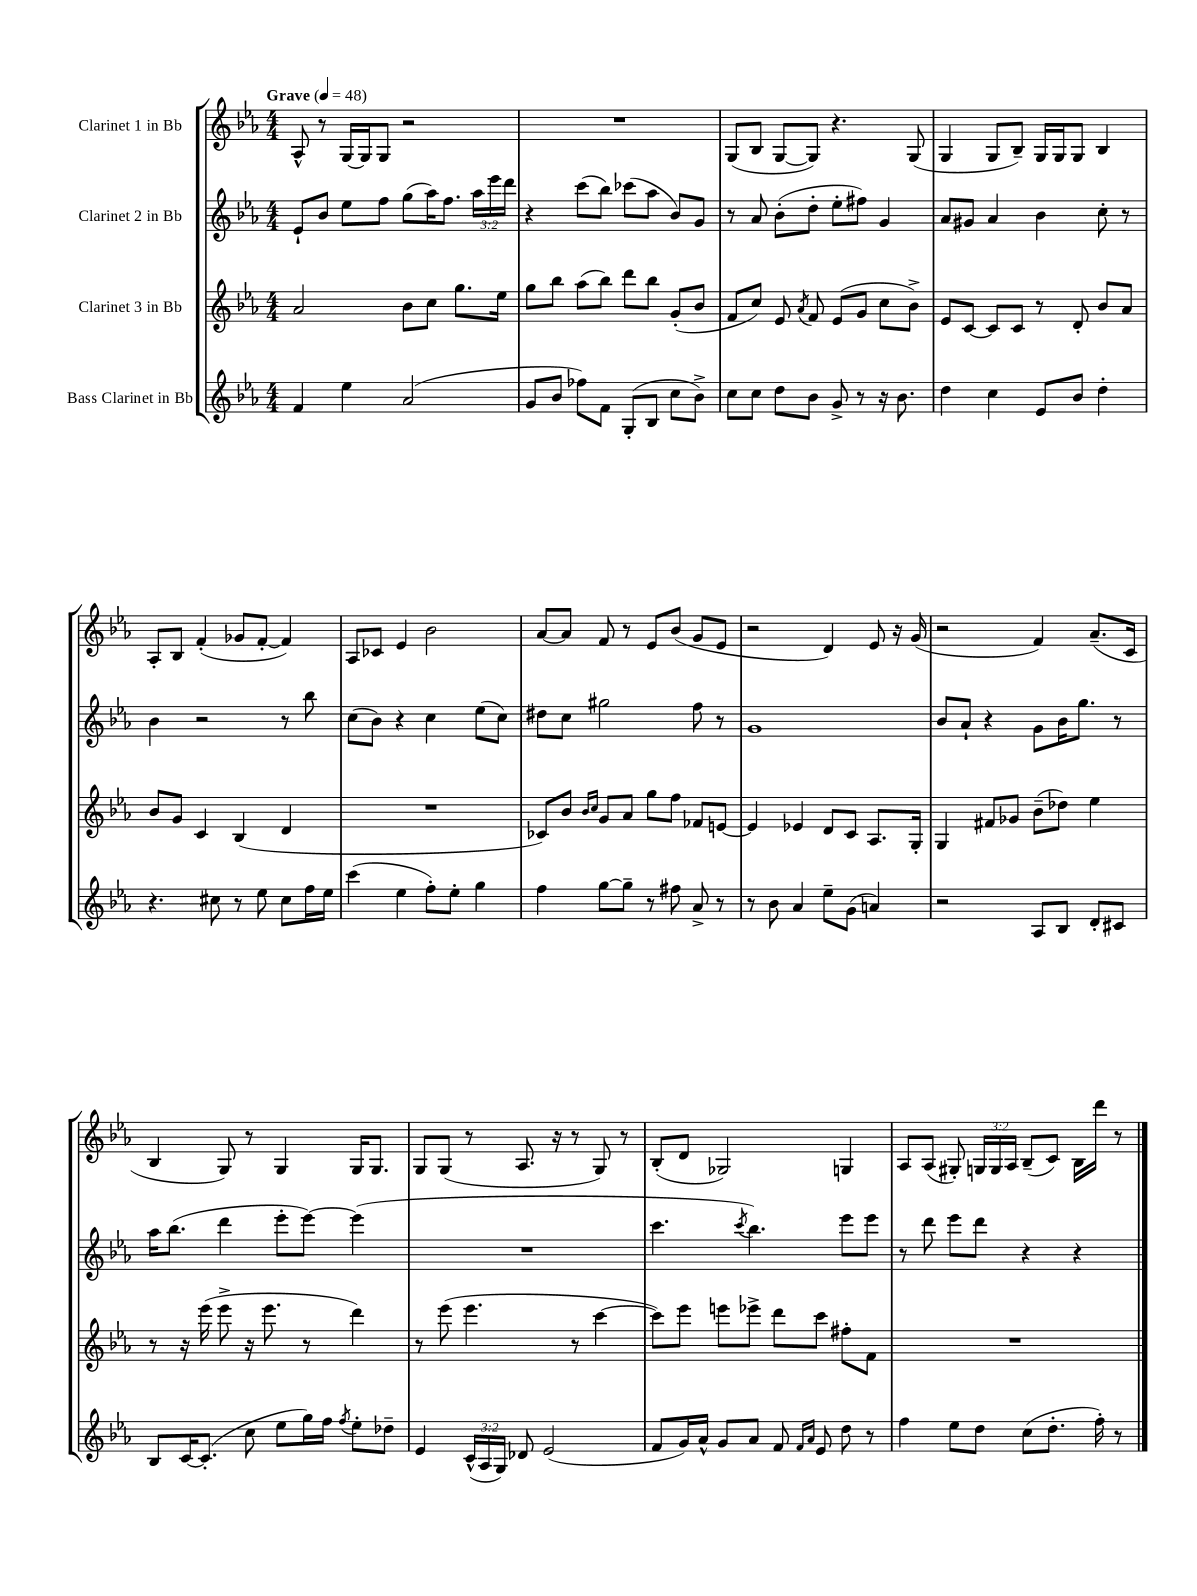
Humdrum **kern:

**kern	**kern	**kern	**kern
*staff4	*staff3	*staff2	*staff1
*clefG2	*clefG2	*clefG2	*clefG2
*k[b-e-a-]	*k[b-e-a-]	*k[b-e-a-]	*k[b-e-a-]
*M4/4	*M4/4	*M4/4	*M4/4
*MM48	*MM48	*MM48	*MM48
4f	2a-	8e-`	8A-^^
.	.	8b-	8r
4ee-	.	8ee-	[16G
.	.	.	16G]
.	.	8ff	8G
(2a-	8b-	(8gg	2r
.	8cc	16aa-)	.
.	.	8.ff	.
.	8.gg	.	.
.	.	24aa-	.
.	.	24eee-	.
.	16ee-	.	.
.	.	24ddd	.
=	=	=	=
8g	8gg	4r	1r
8b-	8bb-	.	.
8ff-)	(8aa-	(8ccc	.
8f	8bb-)	8bb-)	.
(8G'	8ddd	(8ccc-	.
8B-	8bb-	8aa-	.
8cc	(8g'	8b-)	.
8b-^)	8b-	8g	.
=	=	=	=
8cc	8f	8r	(8G
8cc	8cc)	8a-	8B-
8dd	8e-	(8b-'	[8G
.	8qa-	.	.
8b-	8f	8dd'	8G])
8g^	(8e-	8ee-'	4.r
8r	8g	8ff#)	.
16r	8cc	4g	.
8.b-	.	.	.
.	8b-^)	.	(8G
=	=	=	=
4dd	8e-	8a-	4G
.	[8c	8g#	.
4cc	8c]	4a-	8G
.	8c	.	8B-~)
8e-	8r	4b-	16G
.	.	.	16G
8b-	8d'	.	8G
4dd'	8b-	8cc'	4B-
.	8a-	8r	.
=	=	=	=
4.r	8b-	4b-	8A-'
.	8g	.	8B-
.	4c	2r	(4f'
8cc#	.	.	.
8r	(4B-	.	8g-
8ee-	.	.	[8f'
8cc#	4d	8r	4f])
16ff	.	8bb-	.
16ee-	.	.	.
=	=	=	=
(4ccc	1r	(8cc	8A-
.	.	8b-)	8c-
4ee-	.	4r	4e-
8ff')	.	4cc	2b-
8ee-'	.	.	.
4gg	.	(8ee-	.
.	.	8cc)	.
=	=	=	=
4ff	8c-)	8dd#	[8a-
.	8b-	8cc	8a-]
.	16qqb-	.	.
.	16qqcc	.	.
[8gg	8g	2gg#	8f
8gg~]	8a-	.	8r
8r	8gg	.	8e-
8ff#	8ff	.	(8b-
8a-^	8f-	8ff	8g
8r	[8e	8r	8e-
=	=	=	=
8r	4e]	1g	2r
8b-	.	.	.
4a-	4e-	.	.
8ee-~	8d	.	4d)
(8g	8c	.	.
4a)	8.A-	.	8e-
.	.	.	16r
.	16G'	.	(16g
=	=	=	=
2r	4G	8b-	2r
.	.	8a-`	.
.	8f#	4r	.
.	8g-	.	.
8A-	(8b-~	8g	4f)
8B-	8dd-)	16b-	.
.	.	8.gg	.
8d'	4ee-	.	(8.a-~
8c#	.	8r	.
.	.	.	16c
=	=	=	=
8B-	8r	16aa-	4B-
.	.	(8.bb-	.
[16c	16r	.	.
(8.c']	(16eee-	.	.
.	8eee-^	4ddd	8G)
8cc	16r	.	8r
.	8.eee-	.	.
8ee-	.	8eee-'	4G
16gg)	8r	[8eee-)	.
16ff	.	.	.
8qff	.	.	.
8ee-'	4ddd)	(4eee-]	16G
.	.	.	8.G
8dd-~	.	.	.
=	=	=	=
4e-	8r	1r	8G
.	(8eee-	.	(8G
(24c^^	4.eee-	.	8r
24A-	.	.	.
24G)	.	.	.
8d-	.	.	8.A-
(2e-	.	.	.
.	.	.	16r
.	8r	.	8r
.	[4ccc	.	8G)
.	.	.	8r
=	=	=	=
8f	8ccc])	4.ccc	(8B-'
16g)	8eee-	.	8d
16a-^^	.	.	.
8g	8eee	.	2G-)
.	.	8qccc	.
8a-	8eee-^	4.bb-)	.
8f	8ddd	.	.
16qqf	.	.	.
16qqa-	.	.	.
8e-	8ccc	.	.
8dd	8ff#'	8eee-	4G
8r	8f	8eee-	.
=	=	=	=
4ff	1r	8r	8A-
.	.	8ddd	(8A-
8ee-	.	8eee-	8G#')
8dd	.	8ddd	24G
.	.	.	24G
.	.	.	24A-
(8cc	.	4r	(8B-~
8.dd'	.	.	8c)
.	.	4r	16B-
16ff')	.	.	16ddd
8r	.	.	8r
==	==	==	==
*-	*-	*-	*-
